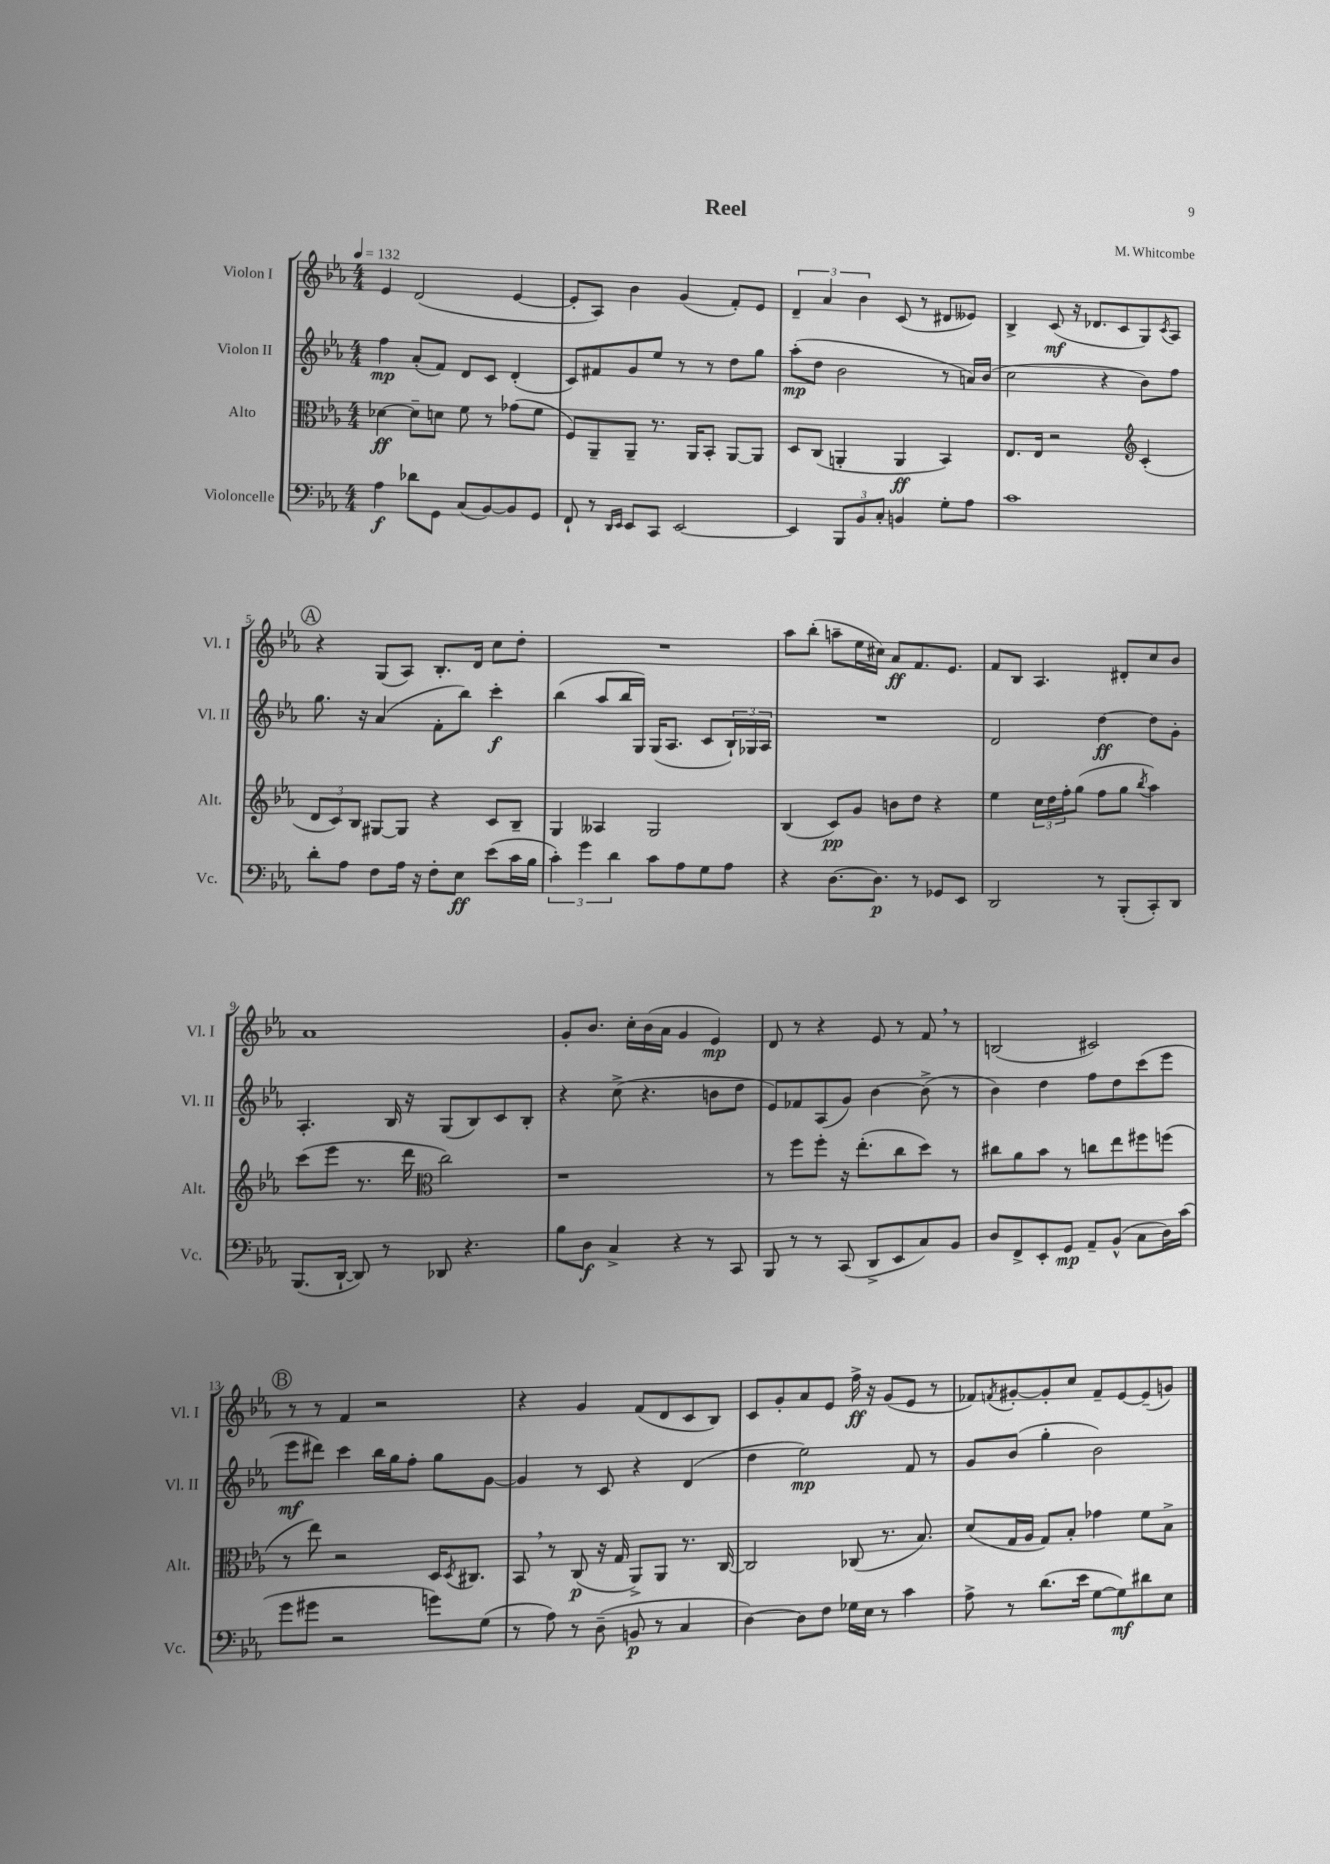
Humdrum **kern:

**kern	**kern	**kern	**kern
*staff4	*staff3	*staff2	*staff1
*clefF4	*clefC3	*clefG2	*clefG2
*k[b-e-a-]	*k[b-e-a-]	*k[b-e-a-]	*k[b-e-a-]
*M4/4	*M4/4	*M4/4	*M4/4
*MM132	*MM132	*MM132	*MM132
4A-\	[4d-\	4ff\	4e-/
8d-\L	8d-~\]L	(8a-'/L	(2d/
8GG\J	8d\J	8f/J)	.
(8C/L	8f\	8d/L	.
[8BB-/)	8r	8c/J	.
8BB-/]	(8g-\L	(4d'/	[4e-/
8GG/J	8f\J	.	.
=	=	=	=
8FF`/	8F/L)	8c/L)	8e-'/]L
8r	8AA-~/	8f#/	8A-/J)
16qqDD/LL	.	.	.
16qqEE-/JJ	.	.	.
8EE-/L	8AA-~/J	8g/	4b-\
8CC/J	8.r	8ee-/J	.
[2EE-/	.	8r	(4g/
.	16AA-/LK	.	.
.	8BB-'/J	8r	.
.	[8AA-/L	8dd\L	8f'/L)
.	8AA-/]J	8gg\J	8e-/J
=	=	=	=
4EE-/]	8D/L	(8aa-'\L	6d~/
.	(8C/J	8dd\J	.
.	.	.	6a-/
12BBB-/L	4AA'/	2b-\	.
12BB-/	.	.	6b-\
12C'/J	.	.	.
4BB/	4AA/	.	(8c/
.	.	.	8r
8G'\L	4BB-/)	8r	8d#/L
8A-\J	.	16a/LL)	8e--/J)
.	.	(16b-/JJ	.
=	=	=	=
1c	8.E-/L	2cc\	4B-^/
.	16E-/Jk	.	.
.	2r	.	(8c/
.	.	.	16r
.	.	.	8.d-/L
.	.	4r	.
.	.	.	8c/
*	*clefG2	*	*
.	(4c'/	8b-\L)	8G/)
.	.	.	8qc/
.	.	8ff\J	8A-/J
=	=	=	=
8d'\L	12d/L	8.gg\	4r
.	12c/)	.	.
8A-\J	.	.	.
.	12B-/J	.	.
.	.	16r	.
8F\L	[8G#/L	(4a-/	(8G/L
16A-\Jk	8G#/]J	.	8A-/J)
16r	.	.	.
8F'\L	4r	8f'\L	8.B-'/L
8E-\J	.	8bb-\J)	.
.	.	.	16d/Jk
(8e-\L	8c/L	4ccc'\	8cc\L
16c\L	8B-~/J	.	8dd'\J
16B-\JJ	.	.	.
=	=	=	=
6c'\)	4G/	(4bb-\	1r
6g\	.	.	.
.	4A--/	8aa-/L	.
6d\	.	.	.
.	.	16bb-/L	.
.	.	16G/JJ)	.
8c\L	2G/	(16G/LK	.
.	.	8.A-/J	.
8A-\	.	.	.
8G\	.	8c/L	.
8A-\J	.	24B-`/L)	.
.	.	24G-/	.
.	.	24A-/JJ	.
=	=	=	=
4r	(4B-/	1r	8aa-\L
.	.	.	(8bb-'\J
[8.D\L	8c/L)	.	8aa~\L
.	8g/J	.	16ee-\L
8.D\]J	.	.	16cc#\JJ)
.	8b\L	.	8a-/L
8r	8dd\J	.	8.f/
8GG-/L	4r	.	.
.	.	.	8.e-/J
8EE-/J	.	.	.
=	=	=	=
2DD/	4ee-\	2d/	8f/L
.	.	.	8B-/J
.	24cc\LL	.	4.A-/
.	24dd\	.	.
.	24ff'\J	.	.
.	(8gg\J	.	.
8r	8ff\L	[4dd\	.
(8BBB-'/L	8gg\J	.	8d#'/L
.	8qbb-/	.	.
8CC'/)	4aa-\)	8dd\]L	8cc/
8DD/J	.	8g'\J	8b-/J
=	=	=	=
(8.BBB-/L	(8ccc\L	4.A-'/	1a-
.	8eee-\J	.	.
[16DD`/Jk	.	.	.
8DD/])	8.r	.	.
8r	.	16B-/	.
.	16ddd\	16r	.
*	*clefC3	*	*
8DD-/	2cc\)	(8G/L	.
4.r	.	8B-/)	.
.	.	8c/	.
.	.	8B-'/J	.
=	=	=	=
8B-\L	1r	4r	8g'/L
8D\J	.	.	8.b-/J
4C^/	.	(8cc^\	.
.	.	.	16cc'\LL
.	.	4.r	(16b-\
.	.	.	16a-\JJ
4r	.	.	4g/
8r	.	8b\L	4e-/)
8CC/	.	8dd\J	.
=	=	=	=
8BBB-/	8r	8e-/L)	8d/
8r	8ff\L	8f-/	8r
8r	8ff'\J	(8A-/	4r
(8CC/	16r	8g/J)	.
.	(8.ee-'\L	.	.
8DD^/L	.	[4b-\	8e-/
8EE-/	8cc\	.	8r
8C/)	8dd\J)	(8b-^\]	8f/
8BB-/J	8r	8r	8r
=	=	=	=
8D/L	8cc#\L	4b-\)	(2B/
8FF^/	8a-\	.	.
8EE-'/	8b-\J	4dd\	.
8GG/J	8r	.	.
8AA-~/L	8cc\L	8ff\L	2c#/)
(8BB-^^/J	8ee-\	8dd\	.
8C\L	8ff#\	(8ccc\	.
16D\L)	(8ff\J	8eee-\J	.
(16c\JJ	.	.	.
=	=	=	=
8g\L	8r	8eee-\L	8r
8g#\J	8ee-\)	8ddd#\J)	8r
2r	2r	4ccc\	4f/
.	.	16bb-\LL	2r
.	.	16gg\J	.
.	.	8ff'\J	.
8g\L)	16D/LK	8gg\L	.
.	8qD/	.	.
.	8.C#/J	.	.
(8G\J	.	[8g\J	.
=	=	=	=
8r	8BB-/	4g/]	4r
8A-\)	8r	.	.
8r	(8C/	8r	4g/
(8D~\	16r	8c/	.
.	16G/	.	.
8BB/	8AA-^/L)	4r	(8f/L
8r	8AA-/J	.	8d/
4C/	8.r	(4d/	8c/
.	.	.	8B-/J)
.	[16C/	.	.
=	=	=	=
[4D\)	2C/]	4dd\	8c/L
.	.	.	8g'/
8D\]L	.	2ee-\)	8a-/
8F\J	.	.	8e-/J
16G-\LL	(8C-/	.	16ff^\
16E-\JJ	.	.	16r
8r	8.r	.	(8g/L
4c\	.	8f/	8e-/J
.	8.B-/)	.	.
.	.	8r	8r
=	=	=	=
8A-^\	(8d/L	8g/L	8f-/L)
.	.	.	8qf/
8r	16G/L	(8b-/J	[8g#'/
.	16A-/JJ	.	.
(8.d\L	8G/L)	4gg'\	8g#'/]
.	8B-'/J	.	8cc/J
16e-\Jk	.	.	.
[8G\L	4g-\	2b-\)	8f~/L
8G\])	.	.	[8e-/
8d#\	8f\L	.	(8e-~/]
8E-\J	8B-^\J	.	8g/J)
==	==	==	==
*-	*-	*-	*-
